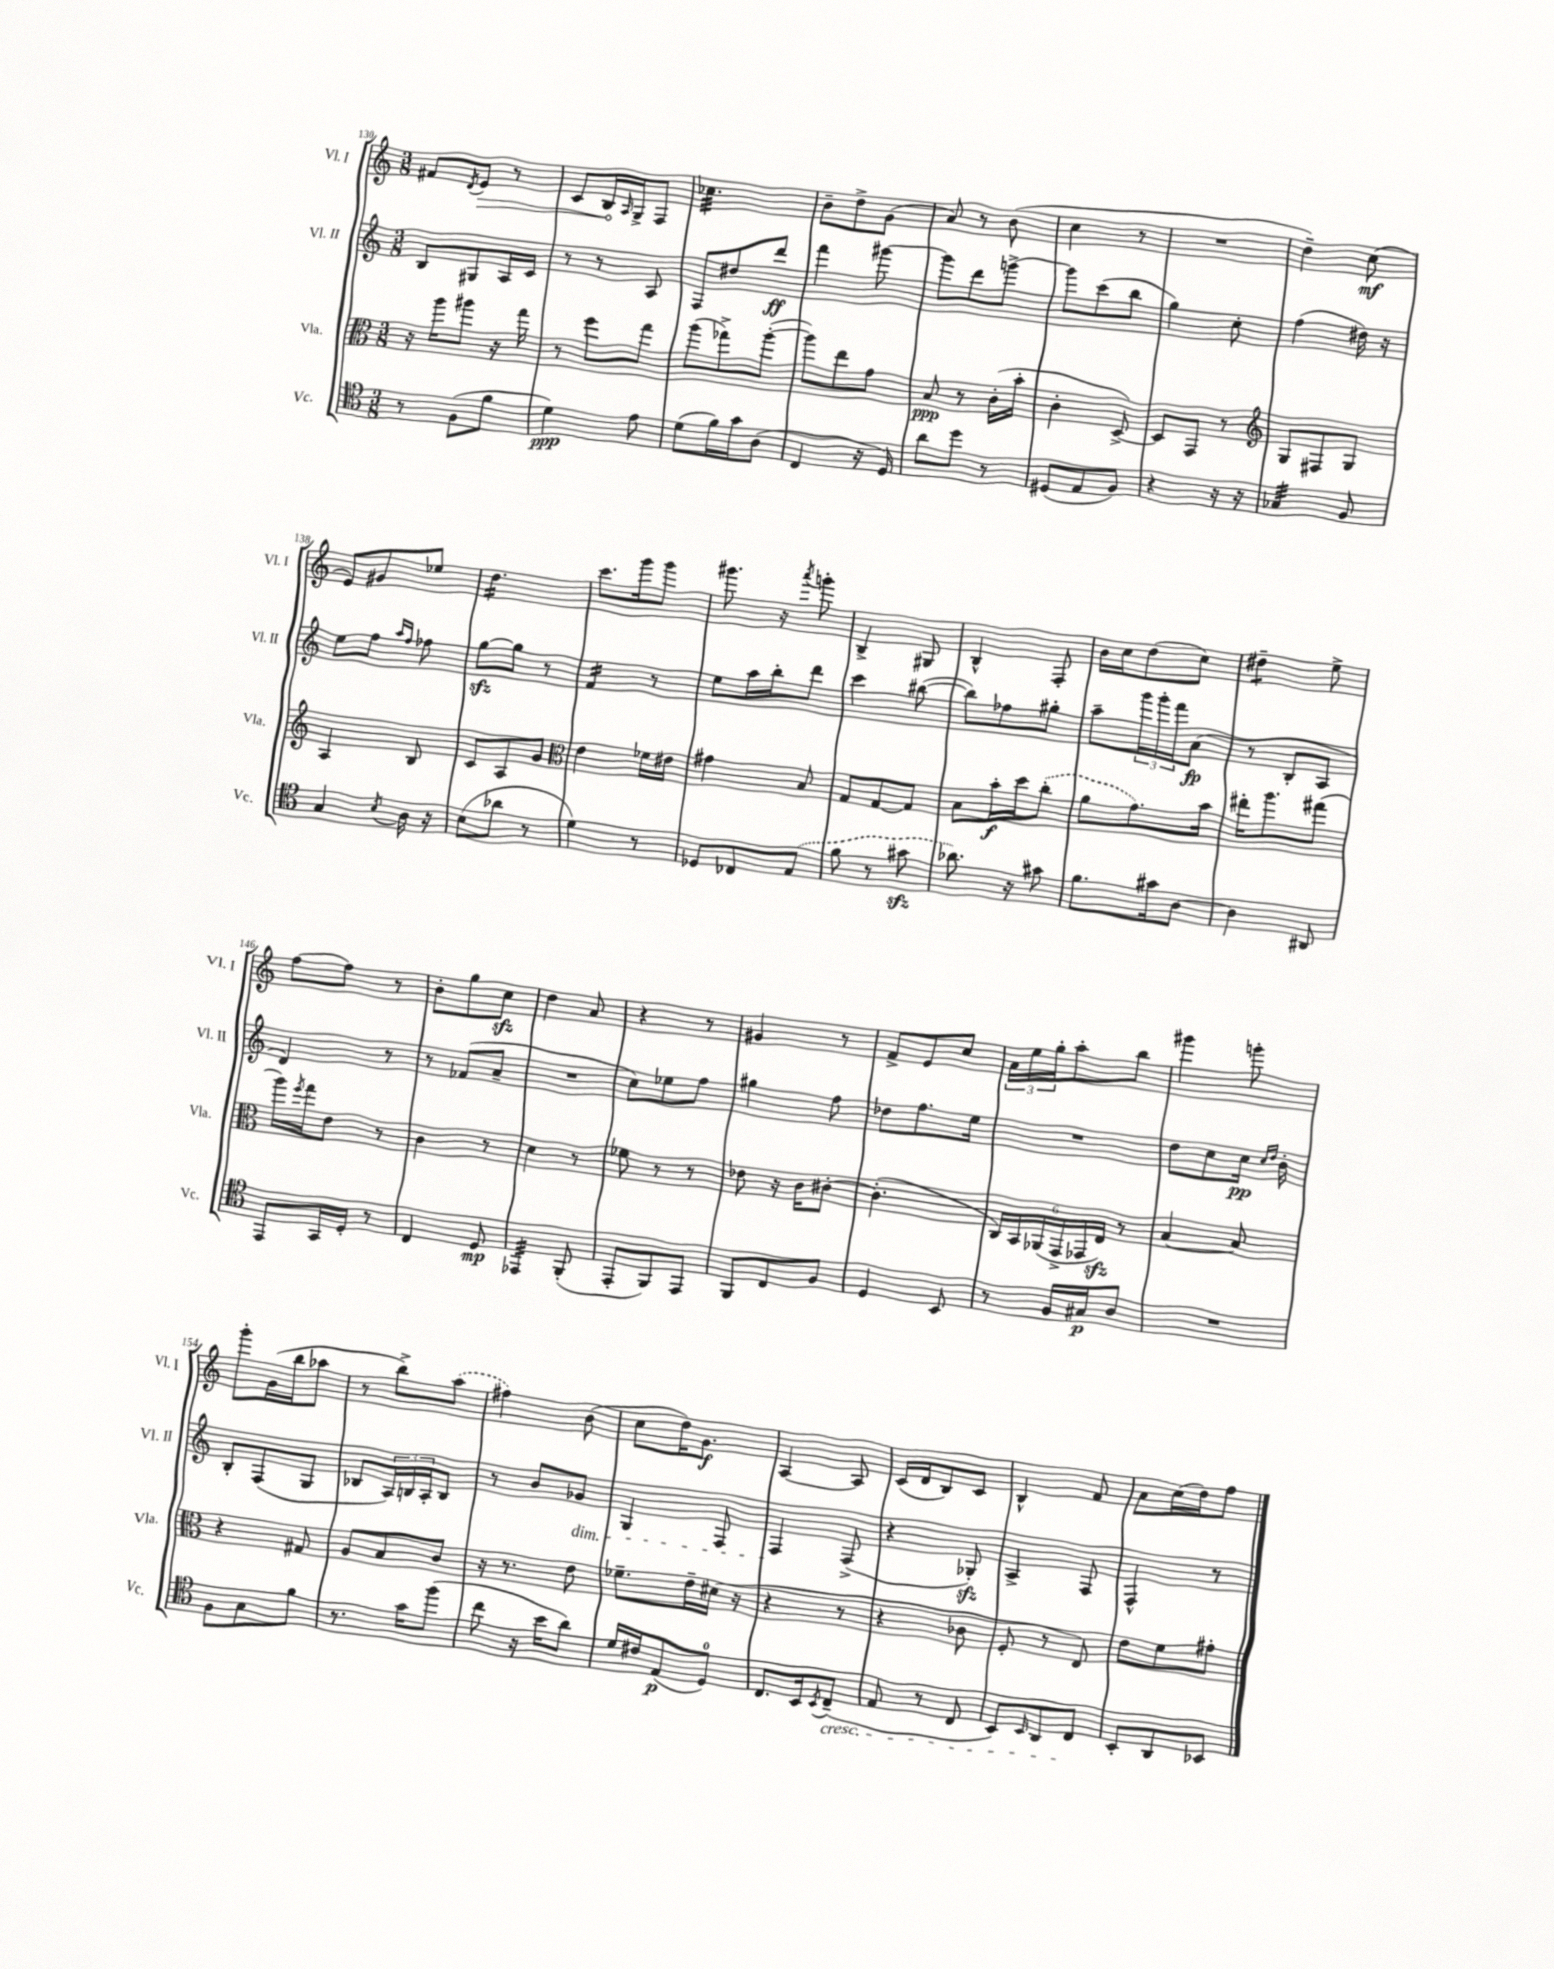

**kern	**kern	**kern	**kern
*staff4	*staff3	*staff2	*staff1
*clefC4	*clefC3	*clefG2	*clefG2
*k[]	*k[]	*k[]	*k[]
*M3/8	*M3/8	*M3/8	*M3/8
8r	16r	8B	8f#
.	16aa	.	.
.	.	.	8qd
(8F	8aa#	8G#	8e
8f	16r	16A	8r
.	16gg	16c	.
=	=	=	=
4d)	8r	8r	8c
.	8ff	8r	16B
.	.	.	16qqA
.	.	.	16G^
8e	8gg	8A	8F
=	=	=	=
(8d	(8aa	8F	4.cc-
16f)	8gg-^)	8dd#	.
16g	.	.	.
(8A	([8aa'	8ddd	.
=	=	=	=
4C	8aa])	4fff	8b~
.	8ee	.	8dd^
16r	8g	[8ggg#	(8g
16D)	.	.	.
=	=	=	=
8a	8B	8ggg#]	8a)
8dd	8r	8ddd	8r
8r	(16c'	[8ggg^	(8b
.	16b'	.	.
=	=	=	=
(8D#	4c'	8ggg]	4cc
8E	.	(8ccc	.
8F)	[8D^)	8bb	8r
=	=	=	=
4r	8D]	4gg)	4.r
.	8GG	.	.
16r	8r	8cc'	.
16r	.	.	.
=	=	=	=
*	*clefG2	*	*
4G-	8G	(4ff	4dd~)
.	8F#	.	.
8F	8G	16dd#)	(8cc
.	.	16r	.
=	=	=	=
4G	4A	8ee	8e)
.	.	8ff	8g#
.	.	16qqaa	.
8qB	.	16qqff	.
16A	8B	8ff-	8ee-
16r	.	.	.
=	=	=	=
(8B	8c	[8gg	4.dd
8a-	8A	8gg]	.
8r	8g	8r	.
=	=	=	=
*	*clefC3	*	*
4d)	4e	4f	8.ccc
.	.	.	16ggg
8r	16f-	8r	8ggg
.	16e#	.	.
=	=	=	=
8D-	4g#	8ee	8.ggg#
8C-	.	16aa	.
.	.	16bb'	16r
.	.	.	8qaaa
(8E	8B	8ddd	8ggg'
=	=	=	=
8f	8G	4ccc	4B^
8r	[8G	.	.
8g#	8G]	([8bb#	8G#
=	=	=	=
8.a-)	8B	8bb#])	4B^^
.	16b'	8ff-	.
16r	16dd	.	.
8g#	(8cc'	8gg#'	8F'
=	=	=	=
8.f	8a	8aa~	16b
.	.	.	16cc
.	8.g)	24ggg	(8dd
.	.	24ggg'	.
16g#	.	.	.
.	.	24fff	.
[8A	.	(8a	8cc)
.	16b	.	.
=	=	=	=
4A]	16ee#'	8r	4dd#~
.	8.aa	.	.
.	.	8B'	.
8AA#	(8gg#	8A	8ee^
=	=	=	=
8EE	16aa)	4d)	[8ff
.	8qff	.	.
.	16gg	.	.
16GG	8e	.	8ff]
16D'	.	.	.
8r	8r	8r	8r
=	=	=	=
4C	4c	8r	8b'
.	.	(8f-	8gg
8D	8r	8a~	8cc
=	=	=	=
4EE-	4d	4.r	4dd
(8FF'	8r	.	8a
=	=	=	=
8EE'	8f-	8cc)	4r
8FF)	8r	8ee-	.
8EE	8r	8ff	8r
=	=	=	=
8FF	8e-	4gg#	4g#
8C	16r	.	.
.	16c	.	.
8F	[8c#'	8ff	8r
=	=	=	=
4D	(4.c#']	8dd-	8f^
.	.	8.ff	8e
8BB	.	.	8cc
.	.	16ee	.
=	=	=	=
8r	24C)	4.r	24a
.	24BB	.	24ee
.	(24AA-	.	24gg'
16F	24GG^	.	8aa'
.	24GG-	.	.
16G#	.	.	.
.	24E)	.	.
8A	8r	.	8bb
=	=	=	=
4.r	[4B	8dd	4ggg#
.	.	8cc	.
.	8B]	16cc	8ggg'
.	.	16qqcc	.
.	.	16qqdd	.
.	.	16b'	.
=	=	=	=
8F	4r	8B'	8ggg'
8G	.	(8F	(16g
.	.	.	16bb
8f	8G#	8G	8aa-
=	=	=	=
8.r	8A	8B-	8r
.	8B	24A)	8bb^)
.	.	24B	.
16g	.	.	.
.	.	24A'	.
(8ff	8c	8B	(8aa
=	=	=	=
8cc	16r	8r	4ff#)
.	8.r	.	.
16r	.	8b	.
16b	.	.	.
8a)	8e	8g-	(8b
=	=	=	=
16d	8.f-~	4G	8cc
16c#	.	.	.
(8E	.	.	16dd)
.	16e~	.	8.g
8D)	(16d#	8F	.
.	16r	.	.
=	=	=	=
8.C	4r	4F	[4A
16BB	.	.	.
8qBB	.	.	.
(8C~	8r	(8F^	8A]
=	=	=	=
8E	4r	4r	(16c
.	.	.	16d
8r	.	.	8B)
8C	8c-	8G-')	8c
=	=	=	=
8BB)	8F'	4A^	4B^^
16qqBB	.	.	.
8AA	8r	.	.
8C	8E)	8F	8f
=	=	=	=
8BB'	8e	4F^^	8a
8AA	8f	.	(16cc
.	.	.	16dd)
8BB-	8g#'	8r	8ff
==	==	==	==
*-	*-	*-	*-
